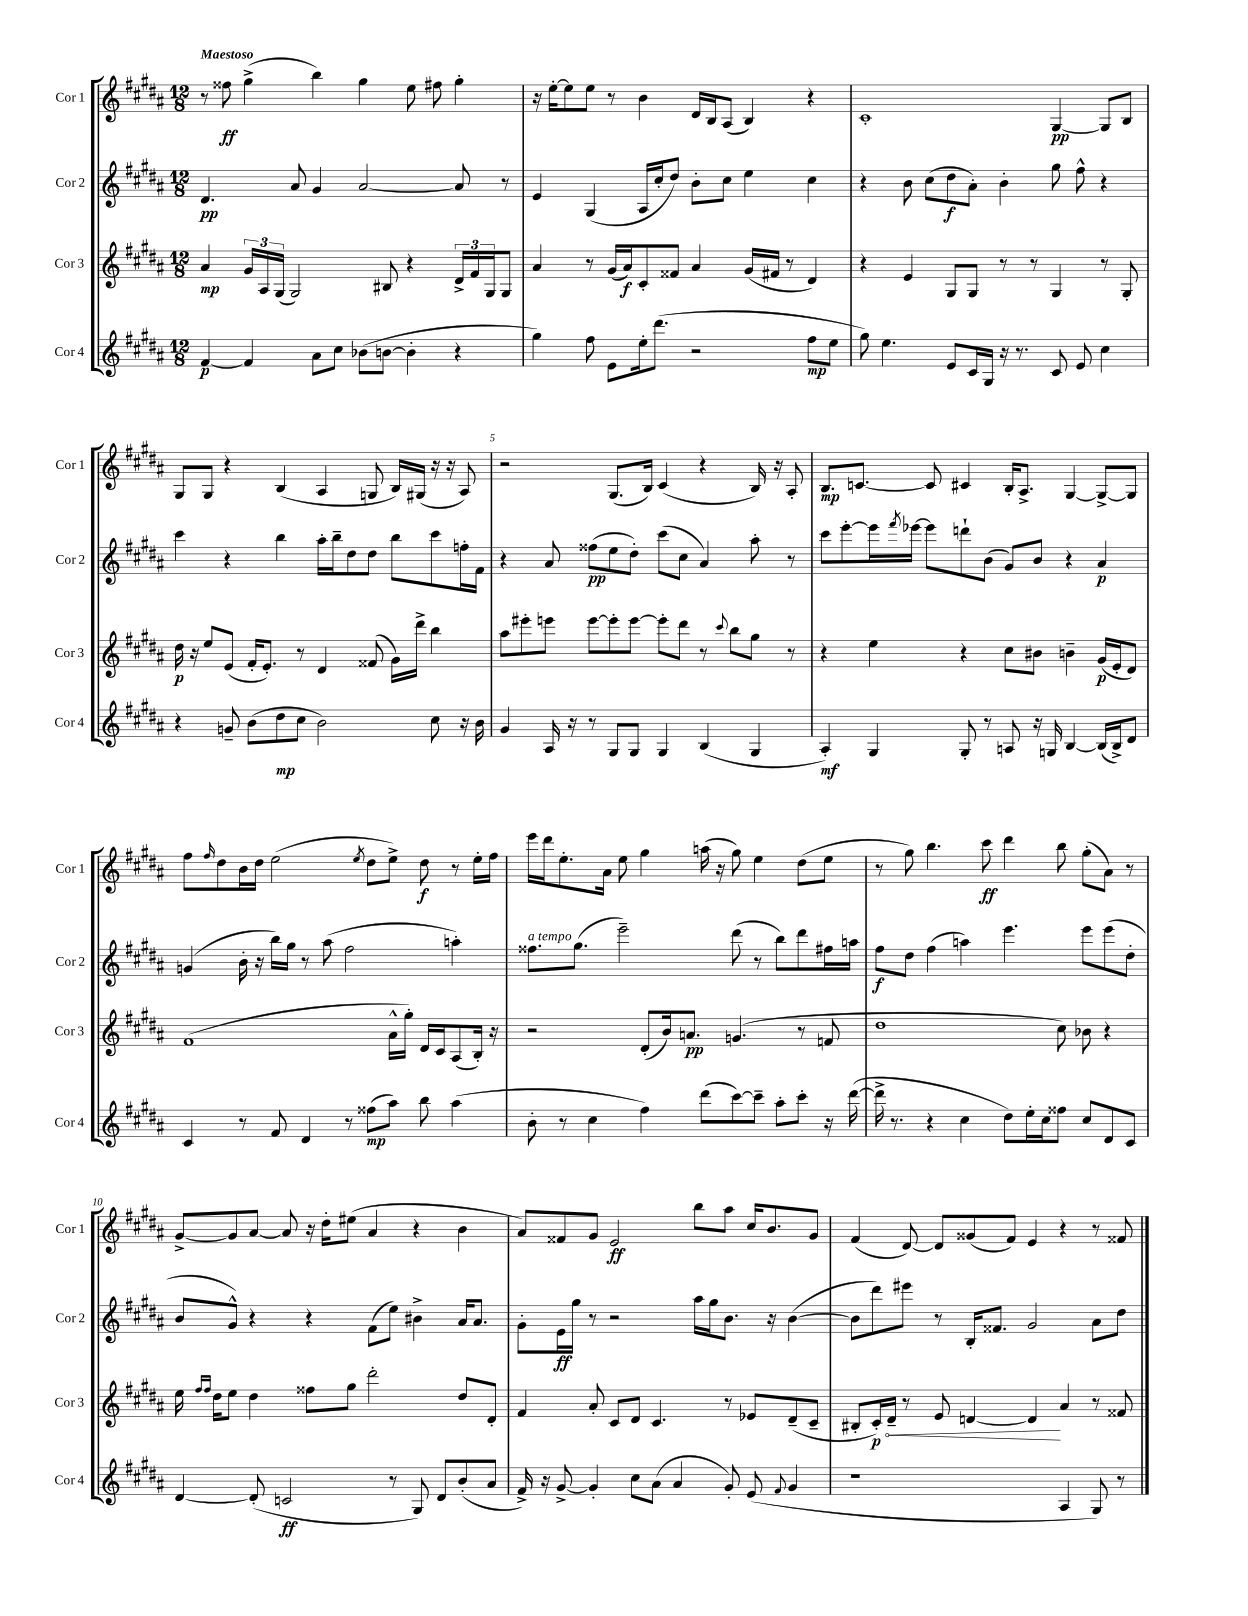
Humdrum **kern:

**kern	**kern	**kern	**kern
*staff4	*staff3	*staff2	*staff1
*clefG2	*clefG2	*clefG2	*clefG2
*k[f#c#g#d#a#]	*k[f#c#g#d#a#]	*k[f#c#g#d#a#]	*k[f#c#g#d#a#]
*M12/8	*M12/8	*M12/8	*M12/8
[4f#/	4a#/	4.d#/	8r
.	.	.	8ff##\
4f#/]	24g#/LL	.	(4gg#^\
.	24A#/	.	.
.	(24G#/JJ	.	.
.	2G#/)	8a#/	.
8a#\L	.	4g#/	4bb\)
8cc#\J	.	.	.
(8b-\L	.	[2a#/	4gg#\
[8b\J	8B#/	.	.
4b'\]	4r	.	8ee\
.	.	.	8ff#\
4r	24d#^/LL	8a#/]	4gg#'\
.	24f#/	.	.
.	24G#/J	.	.
.	8G#/J	8r	.
=	=	=	=
4gg#\)	4a#/	4e/	16r
.	.	.	[16ee'\LK
.	.	.	8ee\]
8ff#\	8r	(4G#/	8ee\J
8e\L	(16g#/LL	.	8r
.	16a#/J)	.	.
16ee'\k	8c#'/	16A#/LL	4b\
(8.ddd#\J	.	16cc#'/J	.
.	8f##/J	8dd#/J)	.
2r	4a#/	8b'\L	16d#/LL
.	.	.	16B/J
.	.	8cc#\J	(8A#/J
.	(16g#/LL	4ee\	4B/)
.	16f#/JJ	.	.
.	8r	.	.
8ff#\L	4d#/)	4cc#\	4r
8ee\J	.	.	.
=	=	=	=
8gg#\)	4r	4r	1c#'
4.ee\	.	.	.
.	4e/	8b\	.
.	.	(8cc#\L	.
8e/L	8G#/L	8dd#\	.
16c#/L	8G#/J	8a#'\J)	.
16G#/JJ	.	.	.
16r	8r	4b'\	.
8.r	.	.	.
.	8r	.	.
8c#/	4G#/	8gg#\	[4G#/
8e/	.	8ff#^^\	.
4cc#\	8r	4r	8G#/]L
.	8G#'/	.	8B/J
=	=	=	=
4r	16dd#\	4ccc#\	8G#/L
.	16r	.	.
.	8ee/L	.	8G#/J
8g~/	(8e/J	4r	4r
(8b\L	16f#'/LK	.	.
.	8.e'/J)	.	.
8dd#\	.	4bb\	(4B/
8cc#\J	8r	.	.
2b\)	4d#/	16aa#'\LL	4A#/
.	.	16bb~\J	.
.	.	8dd#\	.
.	(8f##/	8dd#\J	8G/
.	16g#\LL)	8bb\L	16B/LL)
.	16ddd#^\JJ	.	(16G#/JJ
8cc#\	4bb\	8ccc#\	16r
.	.	.	16r
16r	.	16ff'\L	8A#/)
16b\	.	16f#\JJ	.
=	=	=	=
4g#/	8aa#\L	4r	2r
.	8eee#'\	.	.
16A#/	8eee\J	8a#/	.
16r	.	.	.
8r	[8eee\L	(8ff##\L	.
8G#/L	8eee'\]	8ee\	(8.G#/L
8G#/J	[8eee\J	8dd#'\J)	.
.	.	.	16B/Jk)
4G#/	8eee'\]L	(8ccc#\L	(4c#/
.	8ddd#\J	8cc#\J	.
(4B/	8r	4a#/)	4r
.	8qqccc#/	.	.
.	8bb\L	.	.
4G#/	8gg#\J	8aa#'\	16B/)
.	.	.	16r
.	8r	8r	8A#'/
=	=	=	=
4A#'/)	4r	8ccc#\L	8.B/L
.	.	[8eee'\	.
.	.	.	[8.c/J
4G#/	4ee\	16eee\]L	.
.	.	8qfff#/	.
.	.	[16eee-\JJ	.
.	.	8eee-\]L	8c/]
8G#'/	4r	8ddd`\	4c#/
8r	.	(8b\J	.
8A/	8cc#\L	8g#/L)	16B'/LK
.	.	.	8.A#^/J
16r	8b#\J	8b/J	.
16G/	.	.	.
[4B/	4b~\	4r	[4G#/
(16B/]LL	(16g#/LL	4a#/	8G#^/_L
16B^/J)	16e'/J	.	.
8d#/J	8d#/J)	.	8G#/]J
=	=	=	=
4c#/	(1f#	(4g/	8ff#\L
.	.	.	16qqff#/
.	.	.	8dd#\
8r	.	16b'\	16b\L
.	.	16r	16dd#\JJ
8f#/	.	16bb\LL)	(2ee\
.	.	16gg#\JJ	.
4d#/	.	8r	.
.	.	(8aa#\	.
8r	.	2ff#\	.
.	.	.	8qee/
(8ff##\L	.	.	8dd#\L
8aa#\J)	16a#^^\LL	.	8ee^\J)
.	16gg#'\JJ)	.	.
8bb\	16d#/LL	.	8dd#\
.	16c#/J	.	.
(4aa#\	(8A#/	4aa'\)	8r
.	16B'/Jk)	.	16ee'\LL
.	16r	.	16ff#\JJ
=	=	=	=
8b'\	2r	8.ff##\L	16eee\LL
.	.	.	16ddd#\J
8r	.	.	8.ee'\
.	.	(8.gg#\J	.
4cc#\	.	.	.
.	.	.	16a#\Jk
.	.	2eee~\)	8ee\
4ff#\)	(8d#'/L	.	4gg#\
.	16b/k)	.	.
.	8.a/J	.	.
(8ddd#\L	.	.	(16aa\
.	.	.	16r
[8ccc#\)	(4.g/	(8ddd#\	8gg#\)
8ccc#~\]J	.	8r	4ee\
8aa#'\L	.	8bb\L)	.
8ccc#'\J	8r	8ddd#\	(8dd#\L
16r	8f/	16ff#\L	8ee\J
([16ddd#\	.	16aa\JJ	.
=	=	=	=
16ddd#^\]	1dd#	8ff#\L	8r
8.r	.	.	.
.	.	8dd#\J	8gg#\)
4r	.	(4ff#\	4.bb\
4cc#\	.	4aa\)	.
.	.	.	8ccc#\
8dd#\L)	.	4.eee\	4ddd#\
16ee'\L	.	.	.
16cc#\J	.	.	.
8ff##\J	8cc#\)	.	8bb\
8cc#/L	8b-\	8eee\L	(8gg#'\L
8d#/	4r	(8eee\	8a#\J)
8c#/J	.	8dd#'\J	8r
=	=	=	=
[4d#/	16ee\	8b/L	[8g#^/L
.	16qqff#/LL	.	.
.	16qqff#/JJ	.	.
.	16dd#\LK	.	.
.	8ee\J	8g#^^/J)	8g#/]
(8d#'/]	4dd#\	4r	[8a#/J
2c/	.	.	8a#/]
.	8ff##\L	4r	16r
.	.	.	16dd#'\LK
.	8gg#\J	.	(8ee#\J
.	2ddd#'\	(8f#\L	4a#/
8r	.	8ee\J)	.
8G#/)	.	4b#^\	4r
8d#/L	.	.	.
(8b'/	8dd#/L	16a#/LK	4b\
.	.	8.a#/J	.
8a#/J	8d#'/J	.	.
=	=	=	=
16f#^/)	4f#/	8g#'\L	8a#/L)
16r	.	.	.
[8g#^/	.	16e\L	8f##/
.	.	16gg#\JJ	.
4g#'/]	8a#'/	8r	8g#/J
.	8c#/L	2r	2e/
8cc#\L	8d#/J	.	.
(8a#\J	4.c#/	.	.
4a#/	.	.	.
.	.	16aa#\LL	8bb\L
.	.	16gg#\J	.
8g#'/)	8r	8.b\J	8aa#\J
(8e/	8e-/L	.	16cc#/LK
.	.	16r	8.b/
8qqf#/	.	.	.
4g#/	(8d#~/	([4b\	.
.	8c#~/J	.	8g#/J
=	=	=	=
1r	8B#'/L	8b\]L	(4f#/
.	16c#'/L)	8ddd#\)	.
.	16d#~/JJ	.	.
.	8r	8eee#\J	[8d#/)
.	8e/	8r	8d#/]L
.	[4d/	16B'/LK	(8g##/
.	.	8.f##/J	.
.	.	.	8f#/J)
.	4d/]	2g#/	4e/
4A#/	4a#/	.	4r
8G#/)	8r	8a#\L	8r
8r	8f##/	8dd#\J	8f##/
==	==	==	==
*-	*-	*-	*-
